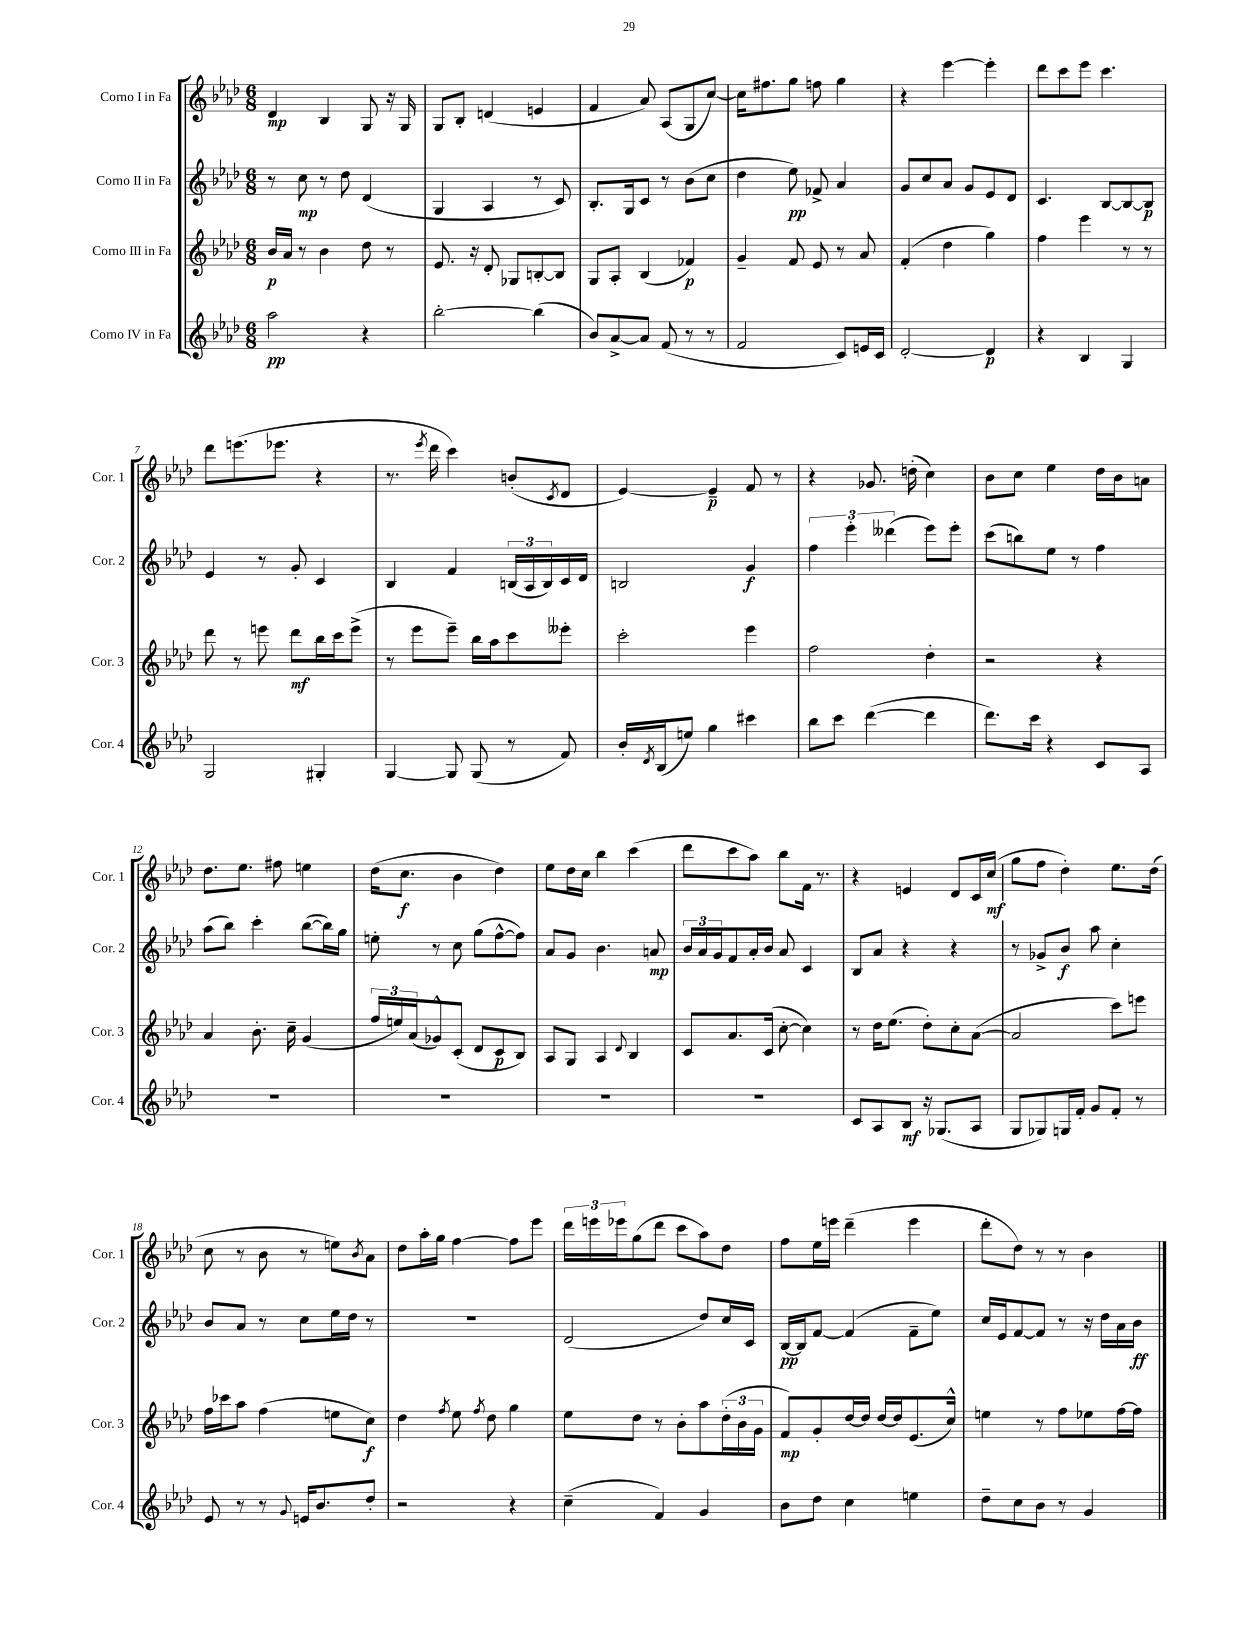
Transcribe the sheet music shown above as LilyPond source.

<<
\new StaffGroup <<
\new Staff = "s0" \with { instrumentName = "Corno I in Fa" shortInstrumentName = "Cor. 1" } {
    \clef treble \key aes \major \numericTimeSignature \time 6/8
    des'4\mp bes4 g8 r16 g16 |
    g8 bes8-. d'4( e'4 |
    f'4 aes'8) aes8( g8 c''8~) |
    c''16 fis''8. g''8 f''8 g''4 |
    r4 ees'''4~ ees'''4-. |
    des'''8 c'''8 ees'''8 c'''4. |
    des'''8 e'''8.( ees'''8. r4 |
    r8. \acciaccatura { ees'''8 } des'''16 c'''4) b'8-.( \acciaccatura { c'8 } des'8 |
    ees'4~) ees'4--\p f'8 r8 |
    r4 ges'8. d''16-.( c''4) |
    bes'8 c''8 ees''4 des''16 bes'16 a'8 |
    des''8. ees''8. fis''8 e''4 |
    des''16( c''8.\f bes'4 des''4) |
    ees''8 des''16 c''16 bes''4 c'''4( |
    des'''8 c'''8 aes''8) bes''8 f'16 r8. |
    r4 e'4 des'8 c'16 c''16\mf( |
    g''8 f''8 des''4-.) ees''8. des''16( |
    c''8 r8 bes'8 r8 e''8) \acciaccatura { bes'8 } aes'8 |
    des''8 aes''16-. g''16 f''4~ f''8 ees'''8 |
    \tuplet 3/2 { des'''16 e'''16 ees'''16 } g''8( des'''8 c'''8 aes''8) des''8 |
    f''8 ees''16 e'''16 des'''4--( e'''4 |
    des'''8-. des''8) r8 r8 bes'4 \bar "|." |
}
\new Staff = "s1" \with { instrumentName = "Corno II in Fa" shortInstrumentName = "Cor. 2" } {
    \clef treble \key aes \major \numericTimeSignature \time 6/8
    r8 c''8\mp r8 des''8 des'4( |
    g4 aes4 r8 c'8) |
    bes8.-. g16 c'8 r8 bes'8( c''8 |
    des''4 ees''8\pp) fes'8-> aes'4 |
    g'8 c''8 aes'8 g'8 ees'8 des'8 |
    c'4. bes8~ bes8~ bes8\p |
    ees'4 r8 g'8-. c'4 |
    bes4 f'4 \tuplet 3/2 { b16( aes16 b16) } c'16 des'16 |
    b2 g'4\f |
    \tuplet 3/2 { f''4 ees'''4-. deses'''4( } ees'''8) ees'''8-. |
    c'''8( b''8) ees''8 r8 f''4 |
    aes''8( bes''8) c'''4-. bes''8~( bes''16) g''16 |
    e''8-. r8 c''8 g''8( f''8~-^ f''8) |
    aes'8 g'8 bes'4. a'8\mp |
    \tuplet 3/2 { bes'16 aes'16 g'16 } f'8 aes'16-. bes'16 aes'8 c'4 |
    bes8 aes'8 r4 r4 |
    r8 ges'8-> bes'8\f aes''8 c''4-. |
    bes'8 aes'8 r8 c''8 ees''16 des''16 r8 |
    R2. |
    des'2( des''8) c''16 c'16 |
    bes16~\pp bes16 f'8~ f'4( f'8-- ees''8) |
    c''16 ees'16 f'8~ f'8 r8 r16 des''16 aes'16 bes'16\ff \bar "|." |
}
\new Staff = "s2" \with { instrumentName = "Corno III in Fa" shortInstrumentName = "Cor. 3" } {
    \clef treble \key aes \major \numericTimeSignature \time 6/8
    bes'16\p aes'16 r8 bes'4 des''8 r8 |
    ees'8. r16 des'8-. ges8 b8~-. b8 |
    g8 aes8-. bes4( fes'4\p) |
    g'4-- f'8 ees'8 r8 aes'8 |
    f'4-.( des''4 g''4) |
    f''4 ees'''4 r8 r8 |
    des'''8 r8 e'''8 des'''8\mf bes''16 c'''16 e'''8->( |
    r8 ees'''8 ees'''8--) bes''16 aes''16 c'''8 eeses'''8-. |
    c'''2-. ees'''4 |
    f''2 des''4-. |
    r2 r4 |
    aes'4 bes'8.-. c''16-- g'4( |
    \tuplet 3/2 { f''16 e''16) aes'16( } ges'8-^) c'8-.( des'8 c'8\p bes8) |
    aes8 g8 aes4 \appoggiatura { des'8 } bes4 |
    c'8 aes'8. c'16( c''8~-. c''4) |
    r8 des''16 ees''8.( des''8-.) c''8-. aes'8~( |
    aes'2 c'''8) e'''8 |
    f''16 ces'''16 aes''8 f''4( e''8 c''8\f) |
    des''4 \acciaccatura { f''8 } ees''8 \acciaccatura { f''8 } des''8 g''4 |
    ees''8 des''8 r8 bes'8-. aes''8 \tuplet 3/2 { des''16-.( bes'16 g'16 } |
    f'8\mp) g'8-. des''16~ des''16 des''16~ des''16 ees'8.( c''16-^) |
    e''4 r8 f''8 ees''8 f''16~ f''16 \bar "|." |
}
\new Staff = "s3" \with { instrumentName = "Corno IV in Fa" shortInstrumentName = "Cor. 4" } {
    \clef treble \key aes \major \numericTimeSignature \time 6/8
    aes''2\pp r4 |
    bes''2~-. bes''4( |
    bes'8) aes'8~-> aes'8 f'8( r8 r8 |
    f'2 c'8) e'16 c'16 |
    des'2~-. des'4\p |
    r4 bes4 g4 |
    g2 gis4-. |
    g4~ g8 g8( r8 f'8) |
    bes'16-. \acciaccatura { des'8 } bes16( e''8) g''4 cis'''4 |
    bes''8 c'''8 des'''4~( des'''4 |
    des'''8.) c'''16 r4 c'8 aes8 |
    R2. |
    R2. |
    R2. |
    R2. |
    c'8 aes8 bes8\mf r16 ges8.( aes8 |
    g8 ges8) g16 f'16-. g'8 f'8-. r8 |
    ees'8 r8 r8 \appoggiatura { g'8 } e'16 bes'8. des''8-. |
    r2 r4 |
    c''4--( f'4) g'4 |
    bes'8 des''8 c''4 e''4 |
    des''8-- c''8 bes'8 r8 g'4 \bar "|." |
}
>>
>>
